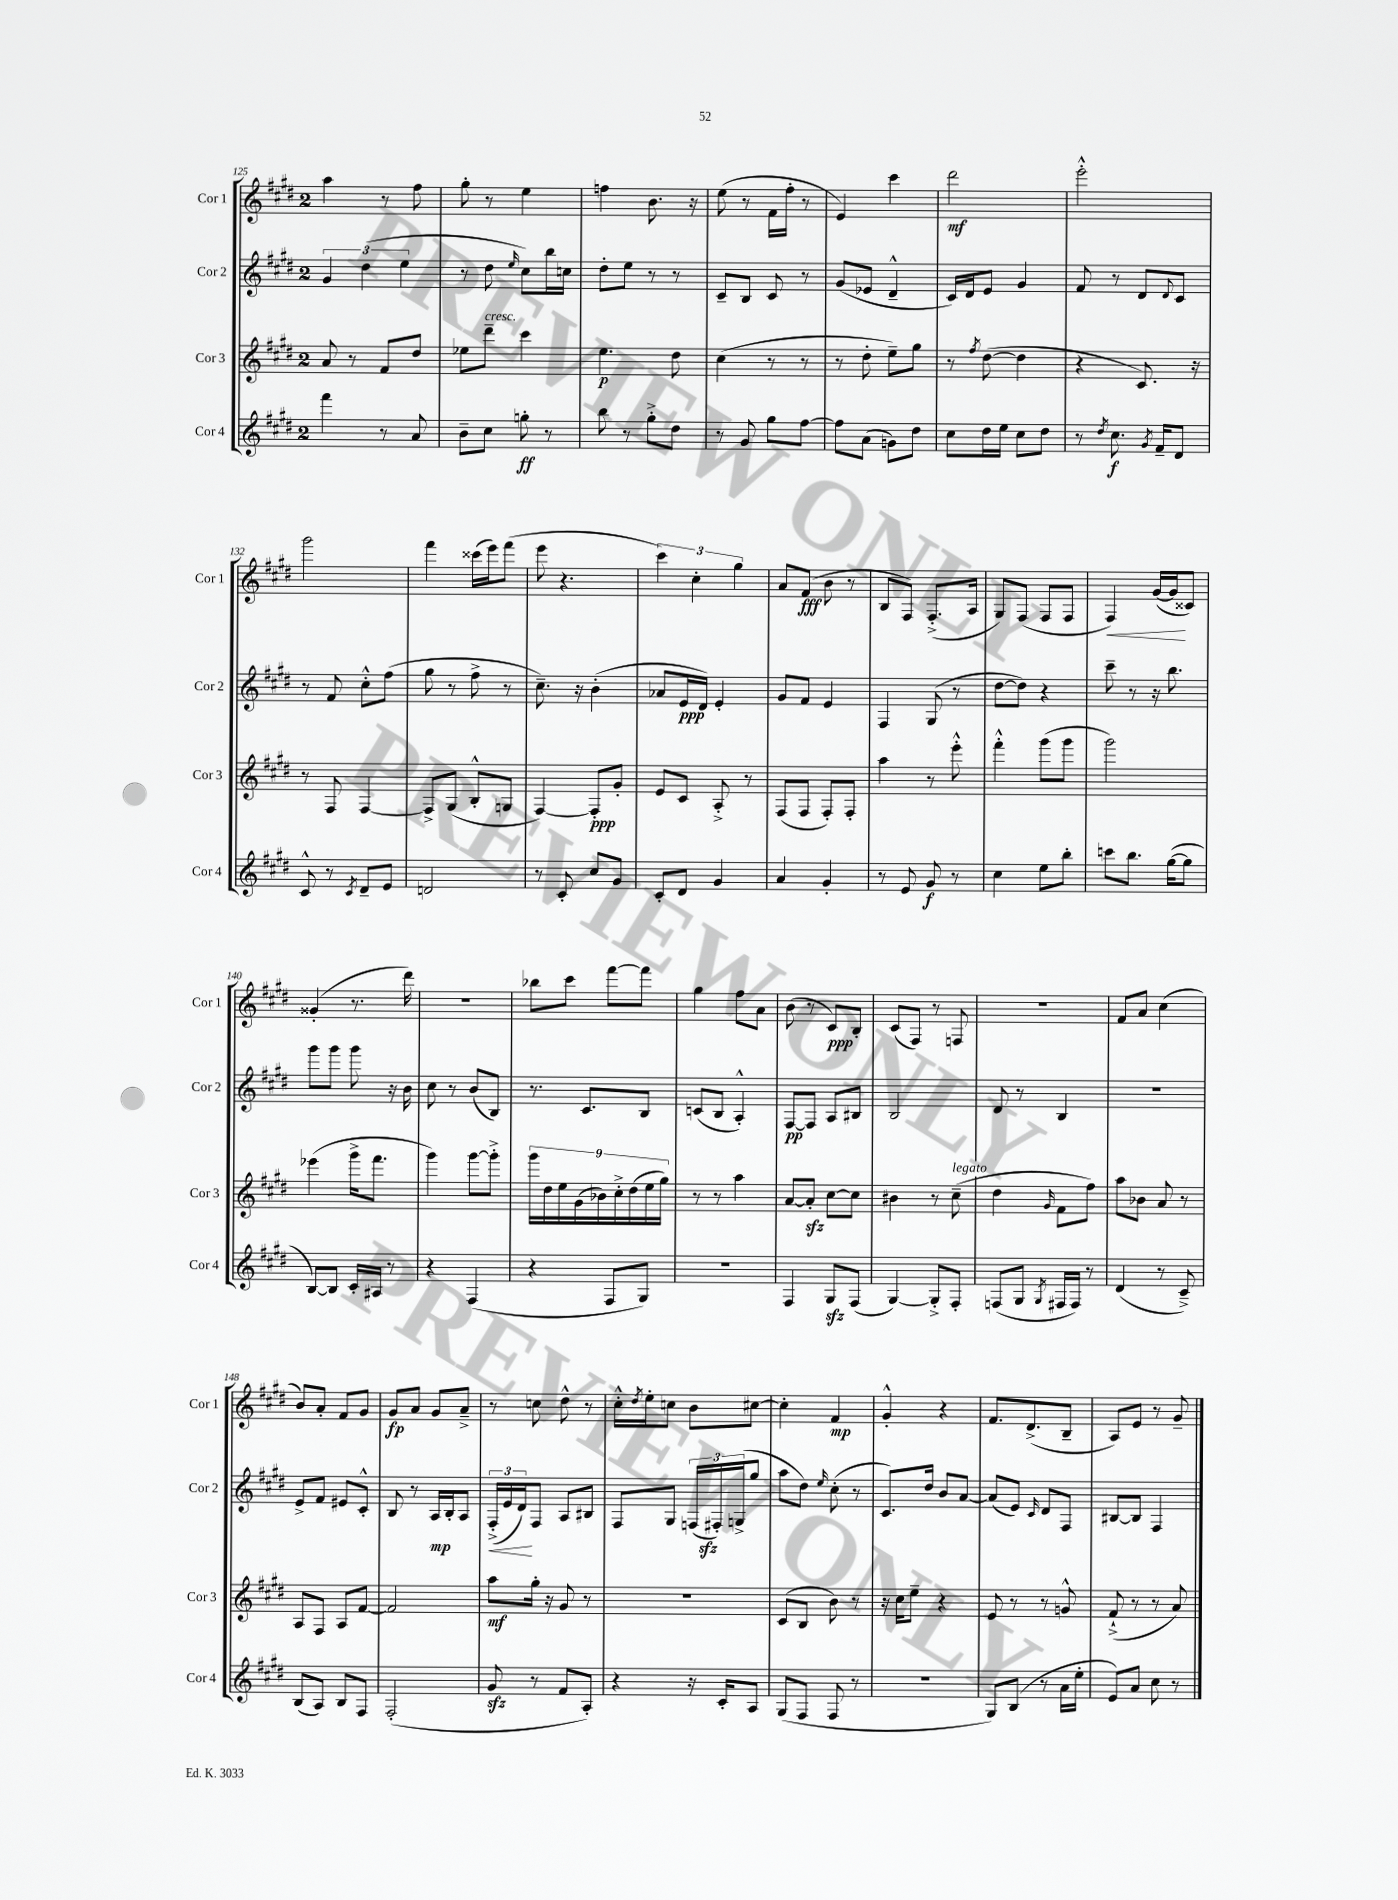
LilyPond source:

<<
\new StaffGroup <<
\new Staff = "s0" \with { instrumentName = "Cor 1" shortInstrumentName = "Cor 1" } {
    \clef treble \key e \major \once \override Staff.TimeSignature.style = #'single-digit \time 2/4
    a''4 r8 fis''8 |
    gis''8-. r8 e''4 |
    f''4 b'8. r16 |
    e''8( r8 fis'16 fis''16-. r8 |
    e'4) cis'''4 |
    dis'''2\mf |
    e'''2-.-^ |
    gis'''2 |
    fis'''4 cisis'''16( e'''16) fis'''8( |
    e'''8 r4. |
    \tuplet 3/2 { cis'''4) cis''4-. gis''4 } |
    a'8 fis'8\fff( b'8 r8 |
    b8 fis8) fis8.-.->( a16 |
    gis8) fis8( fis8 fis8 |
    fis4\<) gis'16~( gis'16\! cisis'8) |
    gisis'4-.( r8. dis'''16) |
    R2 |
    bes''8 cis'''8 fis'''8~ fis'''8 |
    gis''4 fis''8 a'8 |
    b'8( r8 cis'8\ppp) b8-. |
    cis'8( fis8) r8 f8 |
    r2 |
    fis'8 a'8 cis''4( |
    b'8) a'8-. fis'8 gis'8 |
    gis'8\fp a'8 gis'8 a'8---> |
    r8 c''8 dis''8-^ r8 |
    cis''16-.-^ \acciaccatura { dis''8 } e''16-. c''8 b'8 cis''8~ |
    cis''4-. fis'4\mp |
    gis'4-.-^ r4 |
    fis'8. dis'8.->( b8-- |
    a8) e'8 r8 gis'8-- \bar "|." |
}
\new Staff = "s1" \with { instrumentName = "Cor 2" shortInstrumentName = "Cor 2" } {
    \clef treble \key e \major \once \override Staff.TimeSignature.style = #'single-digit \time 2/4
    \tuplet 3/2 { gis'4 dis''4( e''4 } |
    r8 dis''8 \grace { e''16 } cis''8) b''16 c''16 |
    dis''8-. e''8 r8 r8 |
    cis'8-- b8 cis'8 r8 |
    gis'8( ees'8 dis'4---^ |
    cis'16) dis'16 e'8 gis'4 |
    fis'8 r8 dis'8 \appoggiatura { dis'8 } cis'8 |
    r8 fis'8 cis''8-.-^ fis''8( |
    gis''8 r8 fis''8-> r8 |
    cis''8.--) r16 b'4-.( |
    aes'8 e'16\ppp dis'16) e'4-. |
    gis'8 fis'8 e'4 |
    fis4 gis8( r8 |
    dis''8~ dis''8) r4 |
    cis'''8-- r8 r16 b''8. |
    gis'''8 gis'''8 gis'''8 r16 b'16 |
    cis''8 r8 b'8( b8) |
    r8. cis'8. b8 |
    c'8( b8 a4-.-^) |
    fis8~\pp fis8 a8 bis8 |
    b2 |
    dis'8 r8 b4 |
    r2 |
    e'8-> fis'8 eis'8 cis'8-.-^ |
    b8 r8 a16\mp b16-. a8 |
    \tuplet 3/2 { fis16-.->\<( e'16 dis'16\!) } fis8 a8 bis8 |
    fis8 gis8 \tuplet 3/2 { f16( fis16-.\sfz) g16->( } gis''8 |
    a''8 dis''8) \grace { e''16 } cis''8-.( r8 |
    cis'8.) dis''16 b'8 a'8~ |
    a'8( e'8) \grace { cis'16 } dis'8 fis8 |
    bis8~ bis8 fis4 \bar "|." |
}
\new Staff = "s2" \with { instrumentName = "Cor 3" shortInstrumentName = "Cor 3" } {
    \clef treble \key e \major \once \override Staff.TimeSignature.style = #'single-digit \time 2/4
    a'8 r8 fis'8 dis''8 |
    ees''8 dis'''8--^\markup { \italic "cresc." } cis'''4 |
    e''4.\p dis''8 |
    cis''4( r8 r8 |
    r8 dis''8-. e''8--) gis''8 |
    r8 \acciaccatura { fis''8 } dis''8~( dis''4 |
    r4 cis'8.) r16 |
    r8 fis8 fis4~ |
    fis8-> gis8( b8-.-^ g8 |
    fis4~) fis8-.\ppp gis'8-. |
    e'8 cis'8 a8-.-> r8 |
    fis8( fis8 fis8-.) fis8-. |
    a''4 r8 e'''8-.-^ |
    fis'''4-.-^ gis'''8( gis'''8 |
    gis'''2) |
    ees'''4( gis'''16-> fis'''8. |
    gis'''4) gis'''8~ gis'''8-.-> |
    \tuplet 9/8 { gis'''16 dis''16 e''16 gis'16( bes'16) cis''16-.-> dis''16( e''16 gis''16) } |
    r8 r8 a''4 |
    a'8~ a'8-.\sfz cis''8~ cis''8 |
    bis'4 r8 cis''8--^\markup { \italic "legato" }( |
    dis''4 \grace { gis'16 } fis'8 fis''8) |
    a''8 bes'8 a'8 r8 |
    a8 fis8 a8 fis'8~ |
    fis'2 |
    a''8\mf gis''16-. r16 gis'8 r8 |
    r2 |
    cis'8( b8 b'8) r8 |
    r16 cis''16 e''8-- r4 |
    e'8 r8 r8 g'8-^ |
    fis'8-!->( r8 r8 a'8) \bar "|." |
}
\new Staff = "s3" \with { instrumentName = "Cor 4" shortInstrumentName = "Cor 4" } {
    \clef treble \key e \major \once \override Staff.TimeSignature.style = #'single-digit \time 2/4
    fis'''4 r8 a'8 |
    b'8-- cis''8 g''8-.\ff r8 |
    b''8 r8 gis''8-.-> dis''8 |
    r8 gis'8 gis''8 fis''8~ |
    fis''8 a'8( g'8) dis''8 |
    cis''8 dis''16 e''16 cis''8 dis''8 |
    r8 \acciaccatura { dis''8 } cis''8.\f \acciaccatura { gis'8 } fis'16-- dis'8 |
    cis'8-^ r8 \acciaccatura { cis'8 } dis'8-- e'8 |
    d'2 |
    r8 cis'8-. cis''8 gis'8 |
    cis'8-. dis'8 gis'4 |
    a'4 gis'4-. |
    r8 e'8 gis'8\f r8 |
    cis''4 e''8 b''8-. |
    c'''8 b''8. gis''16~( gis''8 |
    b8~) b8 cis'16-. ais16 r8 |
    r4 fis4( |
    r4 fis8 gis8) |
    r2 |
    fis4 gis8\sfz fis8( |
    gis4~) gis8-.-> fis8-. |
    f8( gis8 \acciaccatura { gis8 } fis16 fis16) r8 |
    dis'4( r8 cis'8--->) |
    b8( a8) b8 fis8 |
    fis2-.( |
    gis'8\sfz r8 fis'8 a8-.) |
    r4 r16 cis'16-. a8 |
    gis8( fis8 fis8 r8 |
    R2 |
    gis8) b8( r8 a'16 e''16-. |
    e'8) a'8 cis''8 r8 \bar "|." |
}
>>
>>
\layout { \context { \Score currentBarNumber = #125 } }
